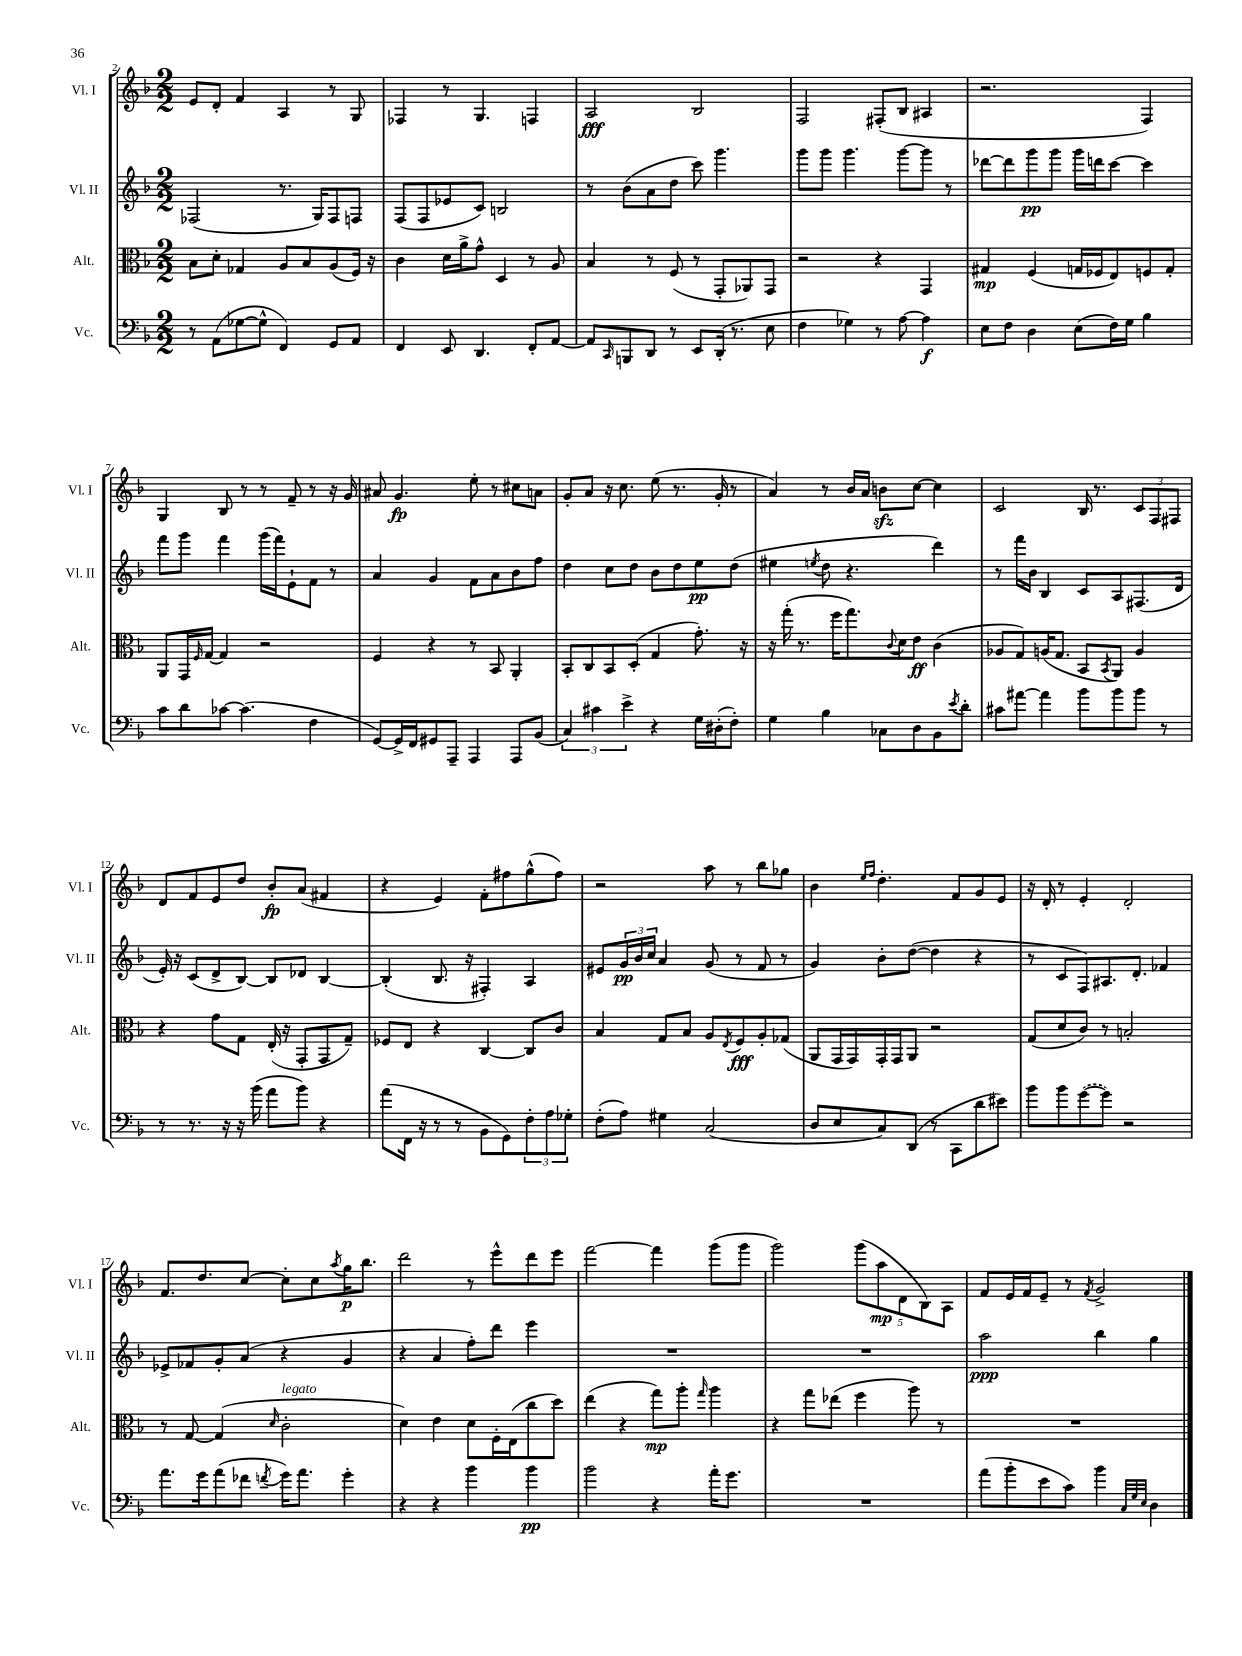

**kern	**kern	**kern	**kern
*staff4	*staff3	*staff2	*staff1
*clefF4	*clefC3	*clefG2	*clefG2
*k[b-]	*k[b-]	*k[b-]	*k[b-]
*M2/2	*M2/2	*M2/2	*M2/2
8r	8B-	(2F-	8e
(8AA	8d'	.	8d'
[8G-	4G-	.	4f
8G-^^]	.	.	.
4FF)	8A	8.r	4A
.	8B-	.	.
.	.	16G)	.
8GG	(8A	8F-	8r
8AA	16F)	8F	8G
.	16r	.	.
=	=	=	=
4FF	4c	(8F	4F-
.	.	8F	.
8EE	16d	8e-	8r
.	16a^	.	.
4.DD	8g^^	8c)	4.G
.	4D	2B	.
8FF'	8r	.	4F
[8AA	8A	.	.
=	=	=	=
8AA]	4B-	8r	2A
16qqCC	.	.	.
8BBB	.	(8b-	.
8DD	8r	8a	.
8r	(8F	8dd	.
8EE	8r	8ccc)	2B-
(16DD'	8GG'	4.ggg	.
8.r	.	.	.
.	8AA-)	.	.
8E	8GG	.	.
=	=	=	=
4F	2r	8ggg	2F
.	.	8ggg	.
4G-)	.	4.ggg	.
8r	4r	.	(8F#'
[8A	.	[8ggg	8B-
4A]	4GG	8ggg]	4A#
.	.	8r	.
=	=	=	=
8E	4G#	[8ddd-	2.r
8F	.	8ddd-]	.
4D	(4F	8ggg	.
.	.	8ggg	.
(8E	16G	16ggg	.
.	16F-	16ddd	.
16F)	8E)	[8ccc	.
16G	.	.	.
4B-	8F	4ccc]	4F)
.	8G'	.	.
=	=	=	=
8c	8AA	8fff	4G
8d	16GG	8ggg	.
.	16qqF	.	.
.	[16G	.	.
[8c-	4G]	4fff	8B-
(4.c-]	.	.	8r
.	2r	(16ggg	8r
.	.	16fff)	.
.	.	8e`	8f~
4F	.	8f	8r
.	.	8r	16r
.	.	.	16g
=	=	=	=
[8GG)	4F	4a	8a#
16GG^]	.	.	4.g
16FF	.	.	.
8GG#	4r	4g	.
8AAA~	.	.	.
4AAA	8r	8f	8ee'
.	8BB-	8a	8r
8AAA	4AA'	8b-	8cc#
(8BB-	.	8ff	8a
=	=	=	=
6C)	8BB-'	4dd	8g'
.	8C	.	8a
6c#	.	.	.
.	8BB-	8cc	16r
.	.	.	8.cc
6e^	.	.	.
.	(8D'	8dd	.
4r	4G	8b-	(8ee
.	.	8dd	8.r
16G	8.g')	8ee	.
(16D#'	.	.	16g'
8F')	.	(8dd	8r
.	16r	.	.
=	=	=	=
4G	16r	4ee#	4a)
.	(16gg'	.	.
.	8.r	.	.
.	.	8qee	.
4B-	.	8dd	8r
.	16ff	.	.
.	8.gg)	4.r	16b-
.	.	.	16a
8C-	.	.	8b
.	8qqc	.	.
.	16d	.	.
8D	8e	.	[8cc
8BB-	(4c	4ddd)	4cc]
8qe	.	.	.
8d'	.	.	.
=	=	=	=
8c#	8A-	8r	2c
[8a#	8G)	16fff	.
.	.	16b-	.
4a#]	(16A	4B-	.
.	8.G	.	.
8b-	8BB-	8c	16B-
.	.	.	8.r
.	8qBB-	.	.
8b-	8AA)	8A	.
8b-	4A	(8.F#	12c
.	.	.	12F
8r	.	.	.
.	.	.	12F#
.	.	16d	.
=	=	=	=
8r	4r	16e')	8d
.	.	16r	.
8.r	.	(8c	8f
.	8g	8d^	8e
16r	.	.	.
16r	8G	[8B-)	8dd
(16b-	.	.	.
8a	(16E'	8B-]	8b-'
.	16r	.	.
8b-)	8GG'	8d-	(8a
4r	8GG	[4B-	4f#
.	8G~)	.	.
=	=	=	=
(8a	8F-	(4B-']	4r
16FF	8E	.	.
16r	.	.	.
8r	4r	8.B-	4e)
8r	.	.	.
.	.	16r	.
8BB-	[4C	4F#')	8f'
8GG)	.	.	8ff#
12F'	8C]	4A	(8gg^^
12A	.	.	.
.	8c	.	8ff#)
12G-'	.	.	.
=	=	=	=
(8F'	4B-	8e#	2r
8A)	.	24g	.
.	.	24b-	.
.	.	24cc	.
4G#	8G	4a	.
.	8B-	.	.
(2C	8A	(8g	8aa
.	8qE	.	.
.	8F	8r	8r
.	8A'	8f	8bb-
.	(8G-	8r	8gg-
=	=	=	=
8D	8AA	4g)	4b-
8E	16GG	.	.
.	16GG)	.	.
.	.	.	16qqee
.	.	.	16qqff
8C)	16GG'	8b-'	4.dd'
.	16GG	.	.
(8DD	8AA	([8dd	.
8r	2r	4dd]	.
8CC	.	.	8f
8d	.	4r	8g
8e#)	.	.	8e
=	=	=	=
8b-	(8G	8r	16r
.	.	.	16d'
8b-	8d	8c	8r
([8g	8c)	8F)	4e'
8g])	8r	8.A#	.
2r	2B'	.	2d'
.	.	8.d'	.
.	.	4f-	.
=	=	=	=
8.a	8r	8e-^	8.f
.	[8G	8f-	.
16g	.	.	8.dd
(8a	(4G]	8g'	.
8f-	.	(8a	[8cc
8qf	16qqd	.	.
16g)	2c'	4r	8cc']
8.a	.	.	.
.	.	.	8cc
.	.	.	8qaa
4g'	.	4g	16gg
.	.	.	8.bb-
=	=	=	=
4r	4d)	4r	2ddd
4r	4e	4a	.
4b-	8d	8ff')	8r
.	16F'	8ddd	8eee^^
.	(16E	.	.
4b-	8cc	4eee	8ddd
.	8dd)	.	8eee
=	=	=	=
2b-	(4ee	1r	[2fff
.	4r	.	.
4r	8gg)	.	4fff]
.	8aa'	.	.
.	16qqgg	.	.
16a'	4aa	.	(8ggg
8.g	.	.	.
.	.	.	8ggg
=	=	=	=
1r	4r	1r	2ggg)
.	8gg	.	.
.	(8ee-	.	.
.	4ff	.	(10ggg
.	.	.	10aa
.	.	.	10d
.	8aa)	.	.
.	.	.	10B-)
.	8r	.	.
.	.	.	10A
=	=	=	=
(8a	1r	2aa	8f
8b-'	.	.	16e
.	.	.	16f
8e	.	.	8e~
8c)	.	.	8r
.	.	.	8qf
4b-	.	4bb-	2g^
32qqC	.	.	.
32qqG	.	.	.
32qqE	.	.	.
4D	.	4gg	.
==	==	==	==
*-	*-	*-	*-
